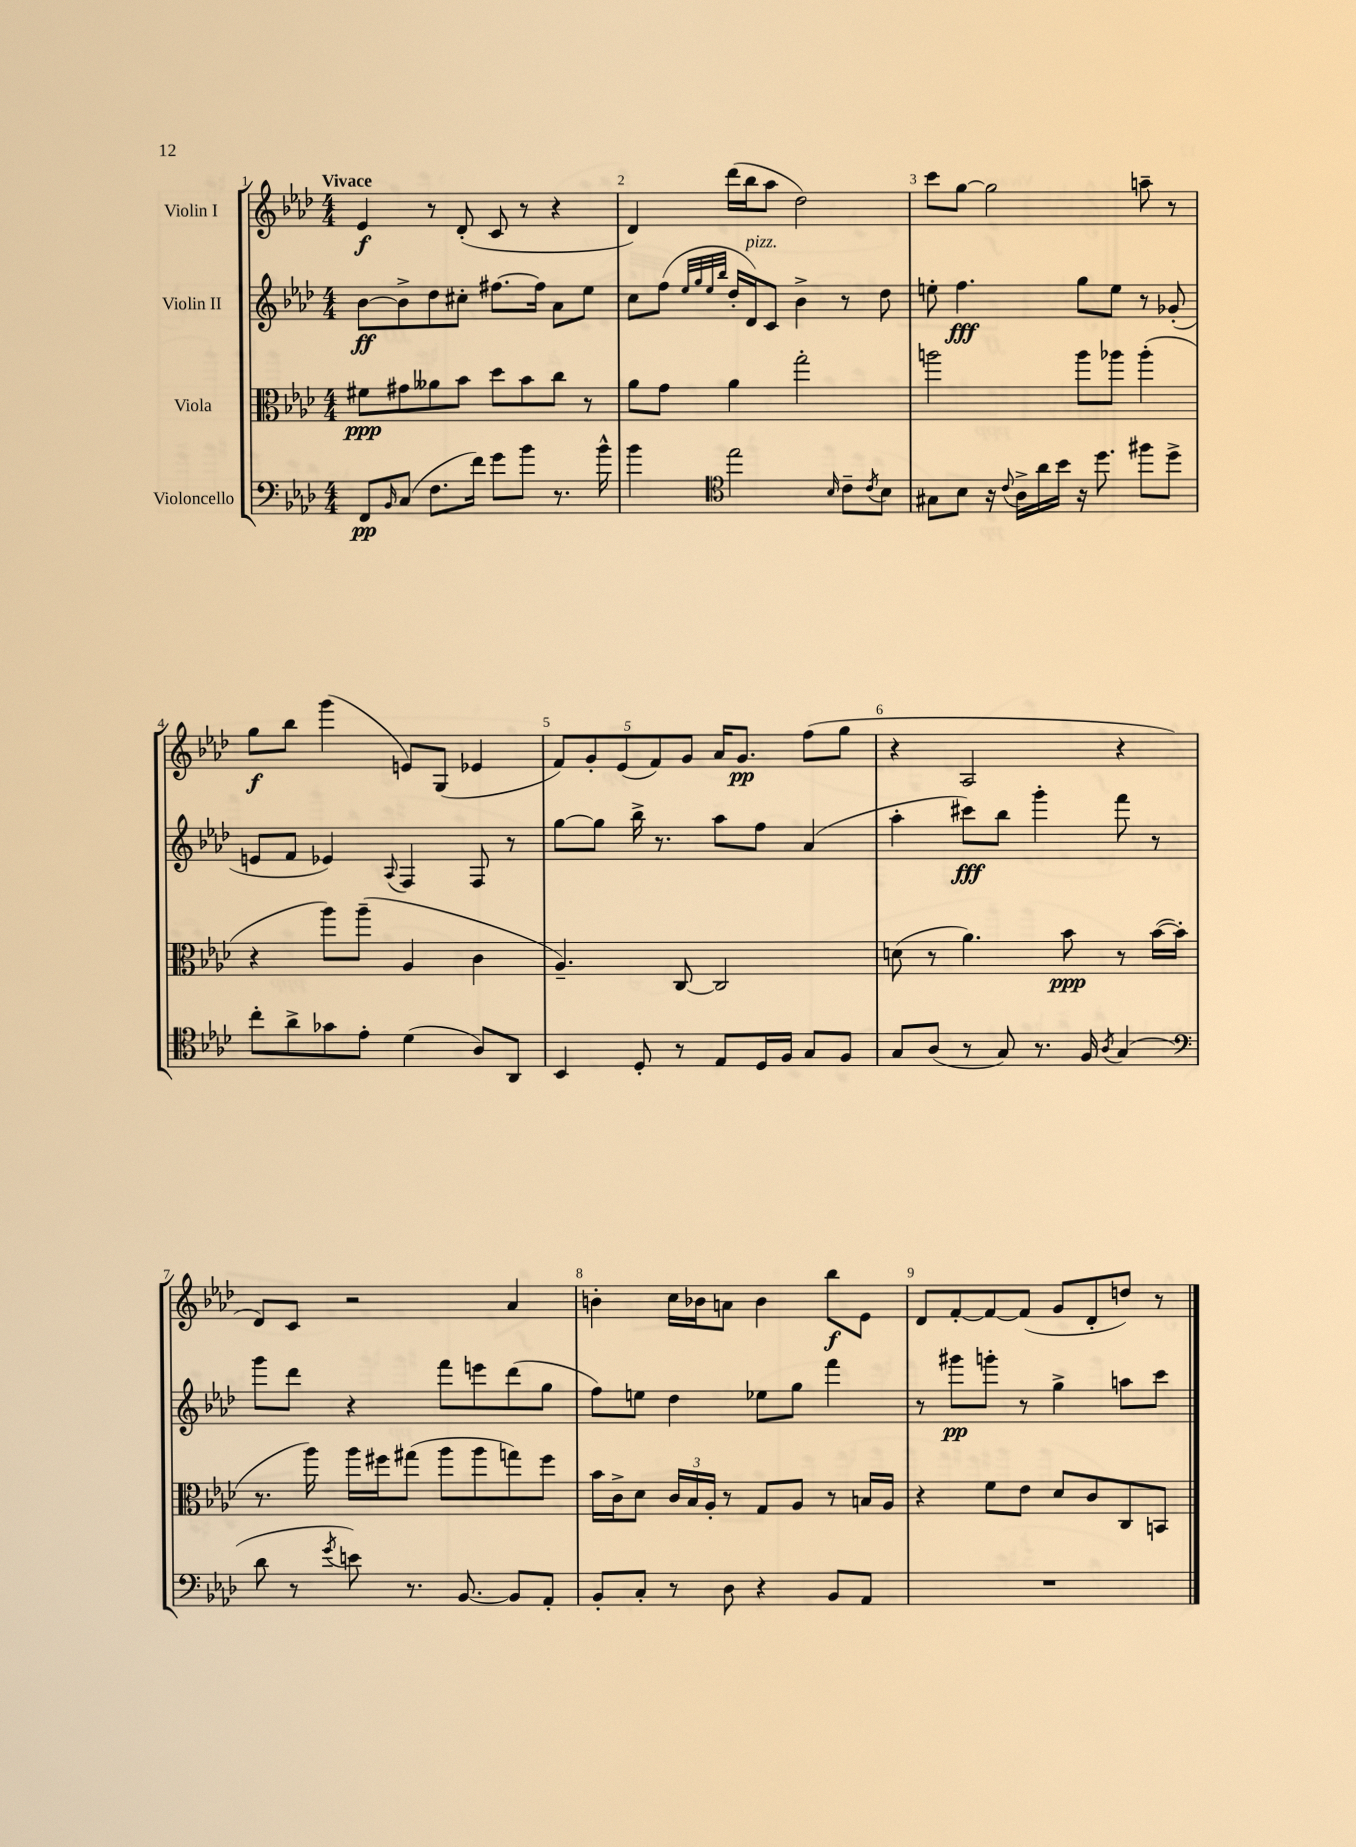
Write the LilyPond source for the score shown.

<<
\new StaffGroup <<
\new Staff = "s0" \with { instrumentName = "Violin I" } {
    \clef treble \key aes \major \numericTimeSignature \time 4/4 \tempo "Vivace"
    ees'4\f r8 des'8-.( c'8 r8 r4 |
    des'4) des'''16( bes''16 aes''8 des''2) |
    c'''8 g''8~ g''2 a''8-- r8 |
    g''8\f bes''8 g'''4( e'8) g8( ees'4 |
    \tuplet 5/4 { f'8) g'8-. ees'8( f'8) g'8 } aes'16 g'8.\pp f''8( g''8 |
    r4 aes2 r4 |
    des'8) c'8 r2 aes'4 |
    b'4-. c''16 bes'16 a'8 bes'4 bes''8\f ees'8 |
    des'8 f'8~-. f'8~ f'8( g'8 des'8-. d''8) r8 \bar "|." |
}
\new Staff = "s1" \with { instrumentName = "Violin II" } {
    \clef treble \key aes \major \numericTimeSignature \time 4/4
    bes'8~\ff bes'8-> des''8 cis''8-. fis''8.~ fis''16 aes'8 ees''8 |
    c''8 f''8( \grace { ees''32 g''32 ees''32 bes''32 } des''16-. des'16^\markup { \italic "pizz." }) c'8 bes'4-> r8 des''8 |
    e''8-. f''4.\fff g''8 e''8 r8 ges'8-.( |
    e'8 f'8 ees'4) \appoggiatura { aes8 } f4 f8 r8 |
    g''8~ g''8 bes''16-> r8. aes''8 f''8 aes'4( |
    aes''4-. cis'''8\fff) bes''8 g'''4-. f'''8 r8 |
    g'''8 des'''8 r4 f'''8 e'''8 des'''8( g''8 |
    f''8) e''8 des''4 ees''8 g''8 f'''4 |
    r8 gis'''8\pp g'''8-. r8 g''4-> a''8 c'''8 \bar "|." |
}
\new Staff = "s2" \with { instrumentName = "Viola" } {
    \clef alto \key aes \major \numericTimeSignature \time 4/4
    fis'8\ppp gis'8 aeses'8 bes'8 des''8 bes'8 c''8 r8 |
    aes'8 g'8 aes'4 g''2-. |
    a''2 a''8 aes''8 aes''4-.( |
    r4 aes''8) aes''8--( aes4 c'4 |
    aes4.--) c8~ c2 |
    d'8( r8 aes'4.) bes'8\ppp r8 bes'16~( bes'16-. |
    r8. aes''16) aes''16 fis''16 gis''8( aes''8 aes''8 g''8) fis''8 |
    bes'16 c'16-> des'8 \tuplet 3/2 { c'16 bes16 aes16-. } r8 g8 aes8 r8 b16 aes16 |
    r4 f'8 ees'8 des'8 c'8 c8 b,8 \bar "|." |
}
\new Staff = "s3" \with { instrumentName = "Violoncello" } {
    \clef bass \key aes \major \numericTimeSignature \time 4/4
    f,8\pp \grace { bes,16 } c8( f8. f'16) g'8 bes'8 r8. bes'16-^ |
    bes'4 \clef tenor ees''2 \grace { bes16 } c'8-- \acciaccatura { c'8 } bes8 |
    gis8 bes8 r16 \appoggiatura { c'8 } aes16-> aes'16 bes'16 r16 des''8. fis''8 des''8-> |
    c''8-. aes'8-> ges'8 ees'8-. des'4( aes8) aes,8 |
    bes,4 des8-. r8 ees8 des16 f16 g8 f8 |
    g8 aes8( r8 g8) r8. f16 \acciaccatura { aes8 } g4( |
    \clef bass des'8 r8 \acciaccatura { g'8 } e'8) r8. bes,8.~ bes,8 aes,8-. |
    bes,8-. c8-. r8 des8 r4 bes,8 aes,8 |
    R1 \bar "|." |
}
>>
>>
\layout { \context { \Score \override BarNumber.break-visibility = ##(#f #t #t) barNumberVisibility = #all-bar-numbers-visible } }
